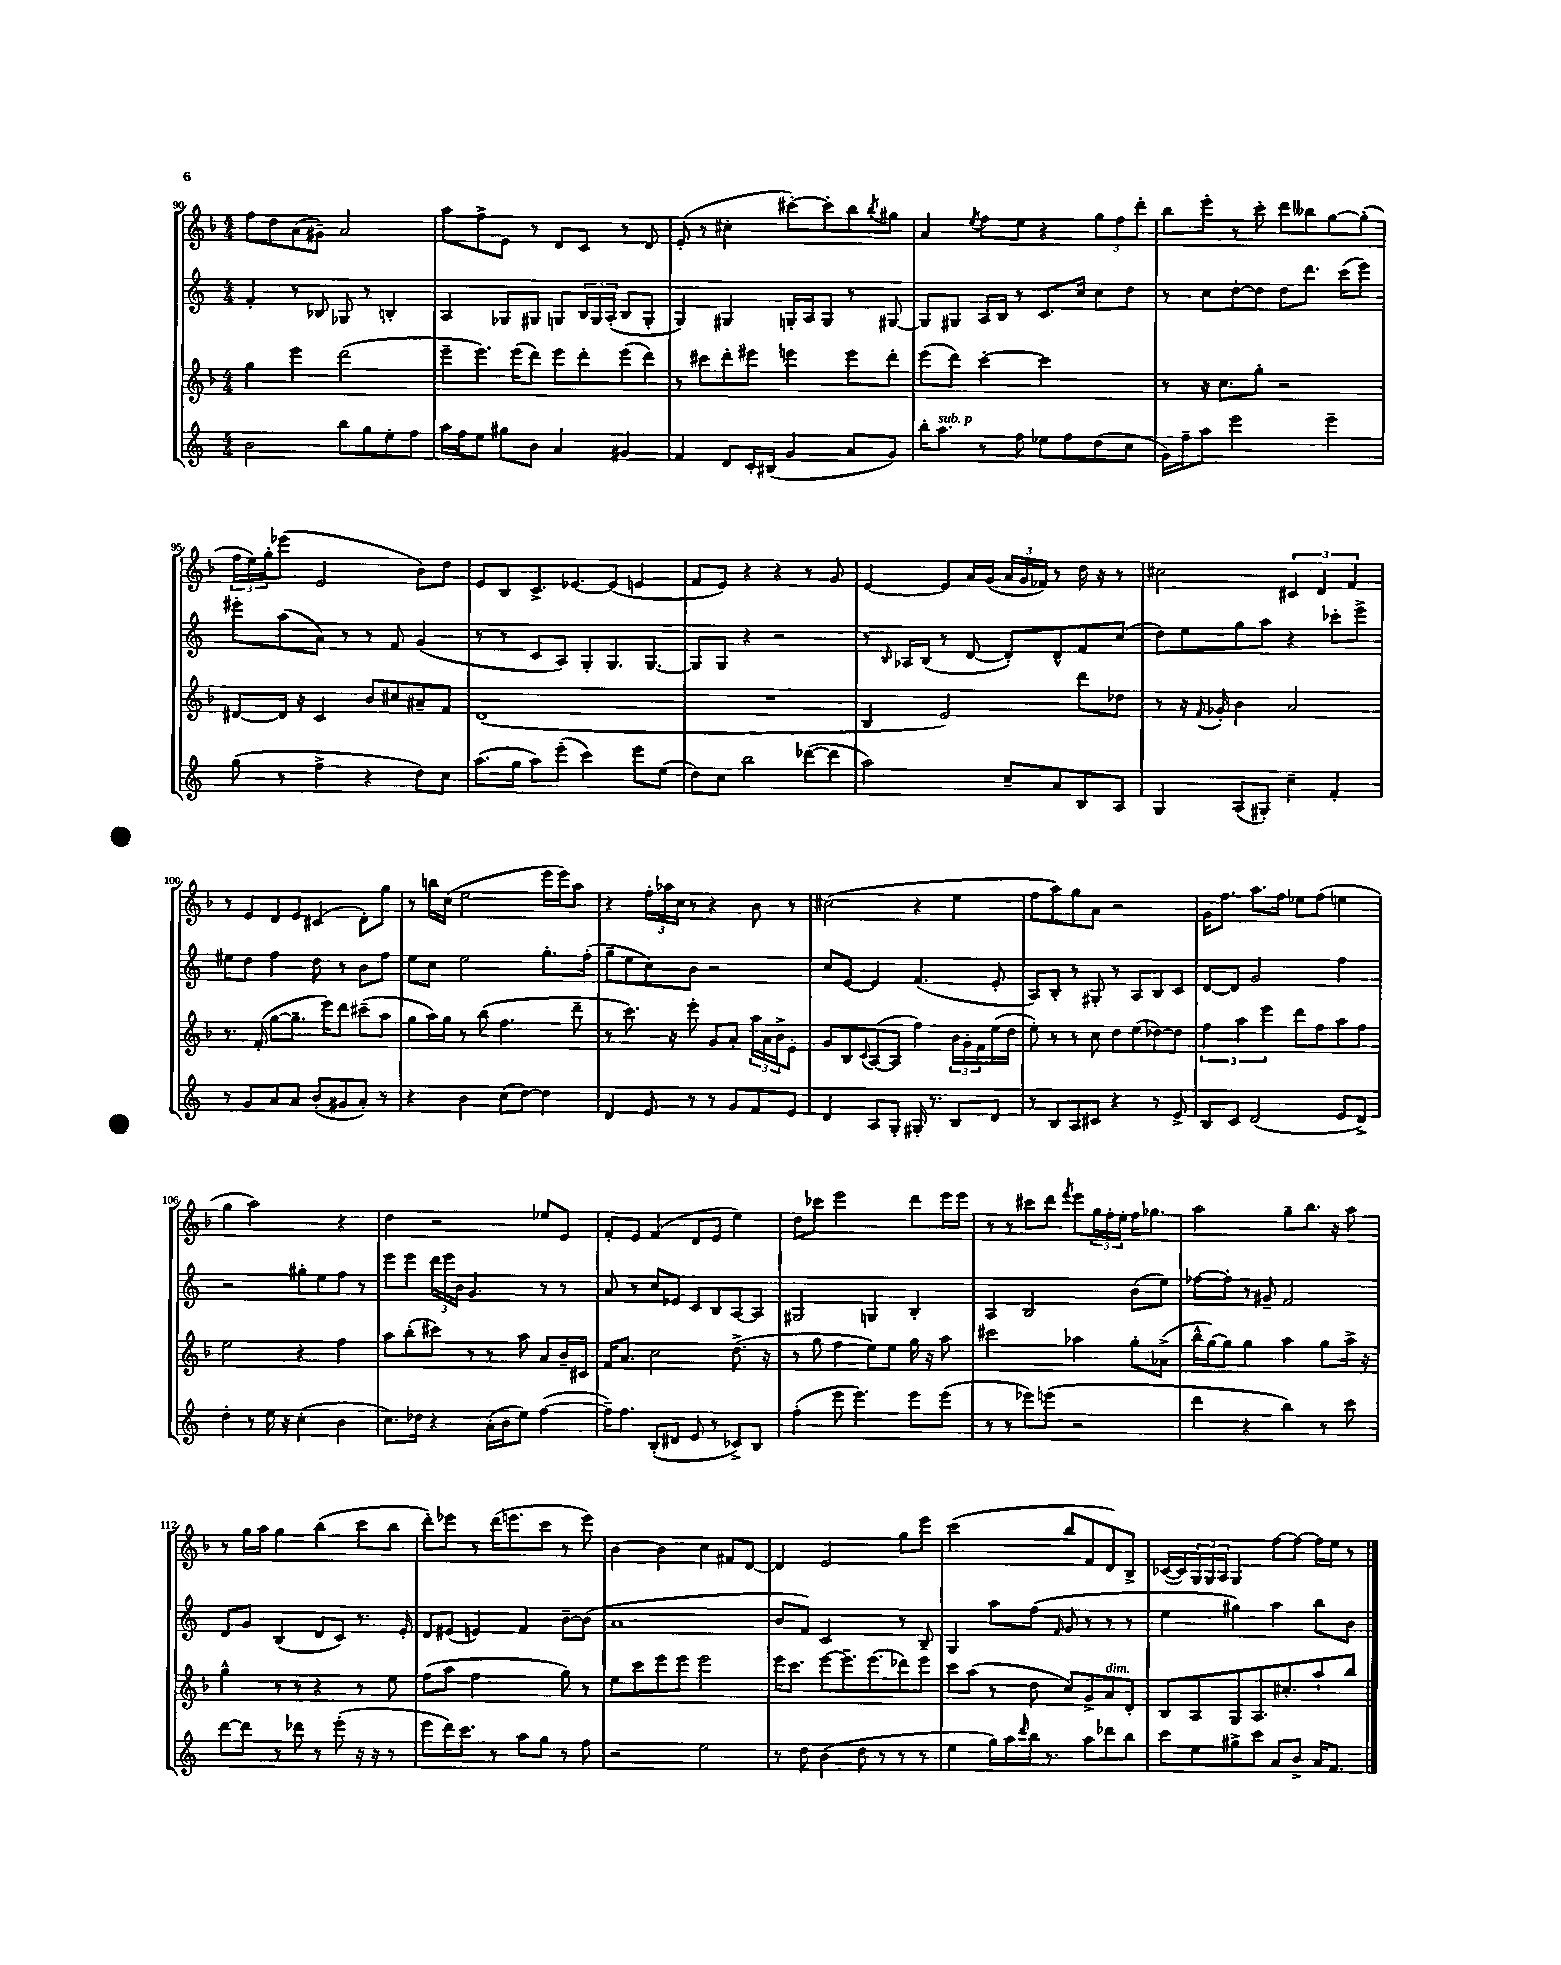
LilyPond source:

<<
\new StaffGroup <<
\new Staff = "s0" {
    \clef treble \key f \major \numericTimeSignature \time 4/4
    f''8 d''8 a'8( gis'8--) a'2 |
    a''8 f''8-> e'8 r8 d'8 c'8 r8 d'8 |
    e'8-.( r8 cis''4-. cis'''8~-.) cis'''8-. bes''8 \acciaccatura { bes''8 } gis''8 |
    a'4 \acciaccatura { e''8 } f''8 e''8 r4 \tuplet 3/2 { g''8 f''8 d'''8-. } |
    bes''8 e'''8-. r8 c'''8-. d'''8 beses''8 g''8~ g''8-.( |
    \tuplet 3/2 { f''16 e''16) g''16-. } ees'''8( e'2 bes'8) d''8 |
    e'8 bes8 c'8.-> ees'8.~ ees'8( e'4 |
    f'8 e'8) r4 r4 r8 g'8 |
    e'4~ e'8 a'16 g'16( \tuplet 3/2 { a'16 g'16 fes'16) } r8 d''16 r16 r8 |
    cis''2 \tuplet 3/2 { cis'4 d'4 f'4 } |
    r8 e'8 d'8 e'8 cis'4( d'8-.) g''8 |
    r8 b''16 c''16( e''2 e'''16 e'''16) a''8 |
    r4 \tuplet 3/2 { f''16-. aes''16 c''16 } r8 r4 bes'8 r8 |
    cis''2( r4 e''4 |
    f''8 a''8) g''8 a'8 r2 |
    g'16 f''8. a''8. f''16 ees''8 f''8( e''4 |
    g''4 a''2) r4 |
    d''4 r2 ees''8 e'8 |
    f'8-. e'8 f'4( d'8 e'8 e''4) |
    d''8 ces'''8 e'''2 d'''8 e'''16 e'''16 |
    r8 r8 cis'''8 d'''8 \acciaccatura { f'''8 } e'''8 \tuplet 3/2 { g''16 f''16-. e''16-. } f''16 ges''8. |
    a''2 g''8-- bes''8. r16 a''8 |
    r8 g''16 a''16 g''4 bes''4( c'''8 bes''8 |
    d'''8-.) ees'''8 r8 d'''16( e'''8. c'''8 r8 e'''8) |
    bes'4~ bes'4 c''4 fis'8 d'8~ |
    d'4 e'2 g''8 e'''8 |
    c'''2( bes''8 f'8 d'8) bes8-> |
    ces'16~( ces'16) \tuplet 3/2 { g16 g16 a16 } g4 f''8~ f''8~ f''16 e''16 r8 \bar "|." |
}
\new Staff = "s1" {
    \clef treble \key c \major \numericTimeSignature \time 4/4
    f'4-. r8 bes8 ges8 r8 b4-. |
    a4 ges8 gis8 g8 \tuplet 3/2 { b16 g16 a16-.( } b8 g8-. |
    g4) gis4 g16-. a16 g8 r8 gis8~ |
    gis8 gis8 a16 b16 r8 c'8. c''16 c''8 d''8 |
    r8 c''8 d''8~-. d''8 d''8 d'''8. c'''16( e'''8) |
    eis'''8-. a''8( a'8) r8 r8 f'8 g'4( |
    r8 r8 c'8 a8) g8-. g8. g8.~ |
    g8 g8 r4 r2 |
    r8 \grace { b16 } aes16 b16( r8 d'8~ d'8-.) d'8-^ f'8 c''8( |
    d''8) e''8 g''8 a''8 r4 ces'''8-. e'''8-> |
    eis''8 d''8 f''4 d''8 r8 b'8 f''8 |
    e''8 c''8 e''2 g''8.-. f''16-.( |
    g''8-- e''8 c''8) b'8 r2 |
    c''8 e'8~ e'4 f'4.( e'8-. |
    a8) b8-. r8 gis8-. r8 a8 b8 c'8 |
    d'8~ d'8 g'2 f''4 |
    r2 gis''8-. e''8 f''8 r8 |
    e'''8 e'''8 \tuplet 3/2 { d'''16 e'''16 b'16 } g'4. r8 r8 |
    a'8 r8 c''8 ees'8 c'8 b8 a8~ a8 |
    gis2 g4 b4-. |
    a4 b2 b'8( e''8) |
    fes''8~ fes''8-. r8 gis'8-- f'2 |
    d'8 g'8 b4( d'8 c'8) r8. e'16-. |
    d'8 eis'8( e'4) f'4 b'8~-- b'8( |
    a'1 |
    b'8 f'8) c'2 r8 b8-- |
    g4 a''8 f''8( \grace { f'16 } g'8 r8 r8 r8 |
    e''4 gis''4) a''4 b''8 b'8 \bar "|." |
}
\new Staff = "s2" {
    \clef treble \key f \major \numericTimeSignature \time 4/4
    g''4 e'''4 d'''2( |
    e'''8-- e'''8.) e'''16( d'''8) e'''8 d'''8-. e'''8( d'''8) |
    r8 cis'''8 d'''8-. eis'''8 e'''4 e'''8 d'''8-. |
    e'''8( d'''8) c'''4~-. c'''2 |
    r8 r16 c''8. g''8-. r2 |
    dis'8~ dis'16 r16 c'4 bes'8 cis''8 ais'8-- f'8 |
    d'1( |
    R1 |
    bes4 e'2) d'''8 des''8 |
    r8 r16 \appoggiatura { f'8 } ges'16-. bes'4 a'2 |
    r8. f'16-.( g''8~ g''8.-- e'''16) d'''8 cis'''8--( a''8 |
    g''8 a''16) g''16 r8 bes''8( f''4. d'''8-- |
    r8 c'''8.) r16 e'''8-. g'8 a'8-. \tuplet 3/2 { a''16 a'16 bes'16-> } e'8-. |
    g'8 bes8 \appoggiatura { c'8 } a8~( a8 f''4) \tuplet 3/2 { bes'16 g'16-. f'16 } e''16( d''16 |
    e''8-.) r8 r8 c''8 d''8 e''8( des''8~) des''8 |
    \tuplet 3/2 { f''4 a''4 e'''4 } d'''8 f''8 a''8 f''8 |
    e''2 r4 f''4 |
    a''8 bes''8-.( cis'''8) r8 r8 a''8 a'8 bes'16-- cis'16 |
    f'16 a'8. c''2 d''8.->( r16 |
    r8 g''8 f''4 e''8) e''8 g''16 r16 a''8 |
    cis'''2 aes''4 g''8-. aes'8->( |
    bes''16-^ g''16~) g''8 g''4 a''4 g''8 a''16-> r16 |
    g''4-^ r8 r8 r4 r8 e''8 |
    f''8( a''8 f''2 g''8) r8 |
    e''8 c'''8 e'''8 e'''8 e'''2 |
    e'''16 c'''8. e'''8~ e'''8.-- e'''8.( des'''8) e'''8 |
    c'''8 a''8( r8 d''8 c''8) g'8-> a'8^\markup { \italic "dim." } d'8-. |
    bes8 a8 g8 a8. cis''8.-. a''8-! bes''8 \bar "|." |
}
\new Staff = "s3" {
    \clef treble \key c \major \numericTimeSignature \time 4/4
    b'2 b''8 g''8 e''8-. f''8 |
    a''16 f''16 e''8 gis''8 b'8 a'4 gis'4 |
    f'4 d'8 c'16-. bis16( g'4 a'8 g'8) |
    b''16-. a''8.^\markup { \italic "sub. p" } r8 f''8 ees''8 f''8 d''8( c''8 |
    g'16) f''16-- a''8 e'''2 e'''4-- |
    g''8( r8 f''4-> r4 d''8) c''8 |
    a''8.( g''16 a''8) e'''8-.( c'''4) e'''8 e''8( |
    d''8) c''8 b''2 des'''8~( des'''8 |
    a''2) c''8-- a'8 b8 a8 |
    g4 a8( gis8-.) c''4-- f'4-. |
    r8 g'8 a'8 a'8 b'8-.( gis'8 a'8-.) r8 |
    r4 b'4 c''8( d''8~) d''4 |
    d'4 e'8 r8 r8 g'8 f'8 e'8 |
    d'4 a8 g8-. gis16-. r8. b8 d'8 |
    r8 b8 a8 cis'8 r4 r8 e'8-> |
    b8 c'8 d'2( e'8 d'8->) |
    d''4-. r8 e''16 r16 c''4-.( b'4 |
    c''8.) des''16 r4 a'16-.( b'16 e''8) f''4~( |
    f''16--) f''8. b8-.( dis'8 e'8 r8 ces'8->) b8 |
    f''4-.( e'''8 e'''4.) e'''8 e'''8( |
    r8 r8 ees'''8) e'''8( r2 |
    d'''4 r4 b''4) r8 c'''8 |
    d'''8~ d'''8 r8 des'''8 r8 e'''8-.( r16 r16 r8 |
    e'''8 d'''16) c'''8. r8 a''8 g''8 r8 f''8 |
    r2 e''2 |
    r8 d''8 b'4( d''8 r8 r8 r8 |
    e''4 g''16) a''16 \grace { d'''16 } b''16 r8. a''8 des'''8 b''8 |
    c'''8 e''8 gis''8-> c'''8 a'8 b'8-> a'16 f'8. \bar "|." |
}
>>
>>
\layout { \context { \Score currentBarNumber = #90 } }
